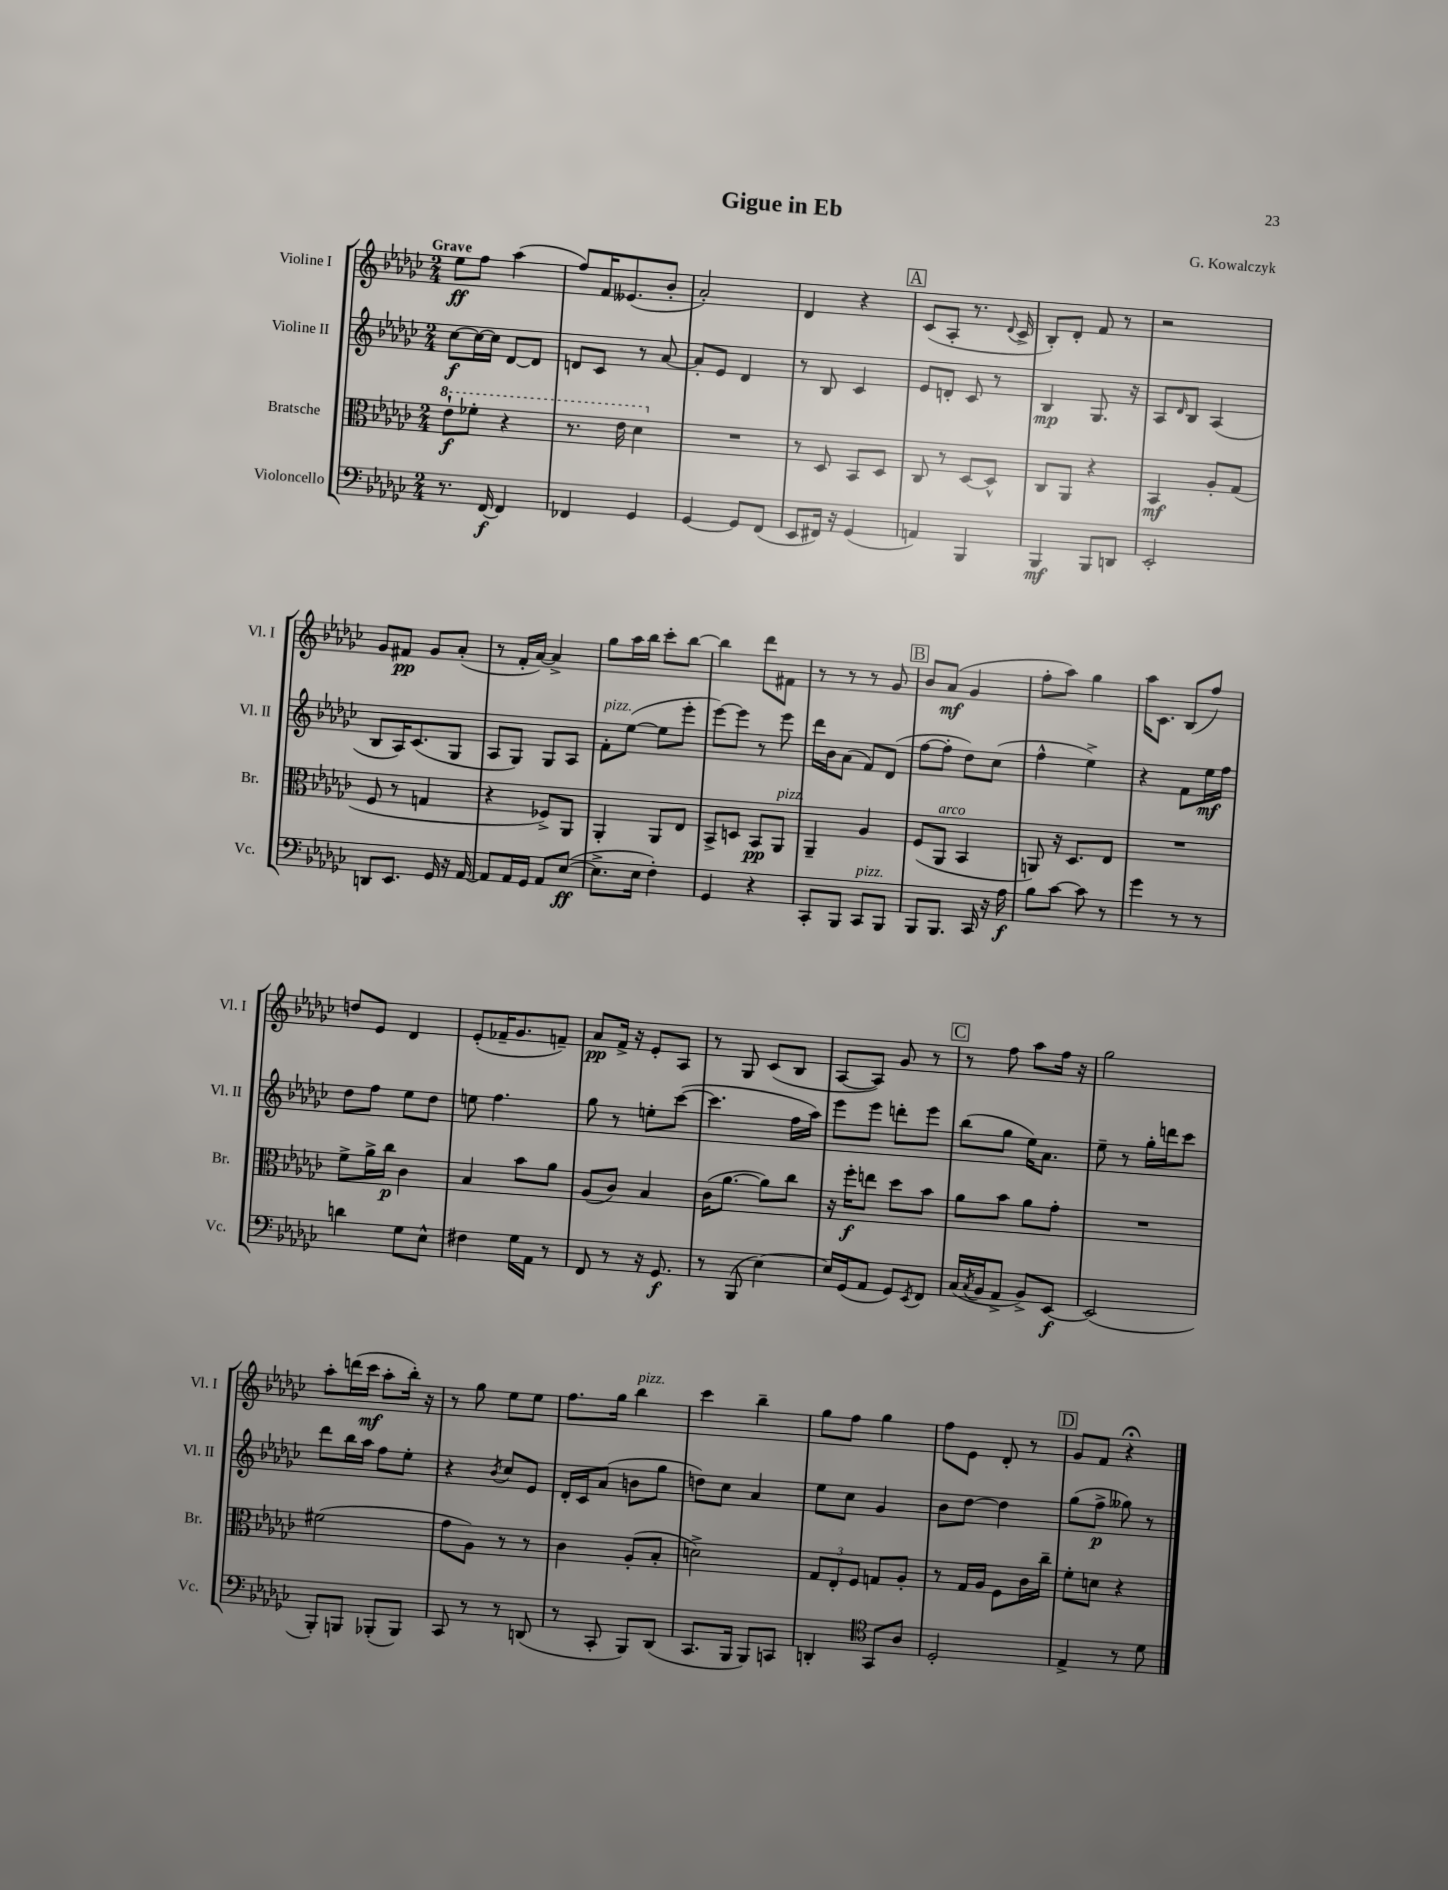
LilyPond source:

\header { title = "Gigue in Eb" composer = "G. Kowalczyk" }
<<
\new StaffGroup <<
\new Staff = "s0" \with { instrumentName = "Violine I" shortInstrumentName = "Vl. I" } {
    \clef treble \key ges \major \numericTimeSignature \time 2/4 \tempo "Grave"
    ees''8\ff f''8 aes''4( |
    f''8) f'16 eeses'8.( bes'8-. |
    aes'2-.) |
    des'4 r4 |
    \mark \markup { \box "A" } ces'8( aes8-. r8. \appoggiatura { des'8 } ces'16-> |
    bes8-.) des'8-. f'8 r8 |
    r2 |
    ges'8 fis'8\pp ges'8 aes'8-.( |
    r8 f'16-. aes'16~) aes'4-> |
    ges''8 aes''16 bes''16 ces'''8-. bes''8~ |
    bes''4 des'''8 fis'8 |
    r8 r8 r8 ges'8 |
    \mark \markup { \box "B" } bes'8 aes'8\mf( ges'4 |
    f''8-. aes''8) ges''4 |
    aes''16 ces'8. bes8( f''8) |
    d''8 ees'8 des'4 |
    ees'8-.( fes'16-- ges'8. f'8--) |
    aes'8\pp f'16-> r16 ees'8-. aes8 |
    r8 ges8 ces'8( bes8 |
    aes8~ aes8) ges'8 r8 |
    \mark \markup { \box "C" } r8 f''8 aes''8 f''16 r16 |
    ges''2 |
    aes''8-. d'''16( ces'''16\mf aes''8-. bes''16-.) r16 |
    r8 ges''8 ees''8 ees''8 |
    f''8. ges''16 bes''4^\markup { \italic "pizz." } |
    ces'''4 bes''4-- |
    ges''8 f''8 ges''4 |
    f''8 ees'8 des'8-. r8 |
    \mark \markup { \box "D" } ges'8 f'8 r4\fermata \bar "|." |
}
\new Staff = "s1" \with { instrumentName = "Violine II" shortInstrumentName = "Vl. II" } {
    \clef treble \key ges \major \numericTimeSignature \time 2/4
    ces''8~\f ces''16~ ces''16 des'8~ des'8 |
    d'8 ces'8 r8 aes'8~ |
    aes'8-. ees'8 des'4 |
    r8 bes8 ces'4 |
    \mark \markup { \box "A" } ees'8 d'8-. ces'8 r8 |
    bes4\mp ges8. r16 |
    aes8 \grace { des'16 } bes8 aes4( |
    bes8 aes16) ces'8.( ges8 |
    aes8 ges8) ges8 aes8 |
    f'8-.^\markup { \italic "pizz." } ees''8~( ees''8 ees'''8-. |
    ees'''8~) ees'''8 r8 ees'''8 |
    des'''16 bes'16 aes'8( f'8) des'8( |
    \mark \markup { \box "B" } f''8~ f''8-. des''8) ces''8( |
    f''4-^ ees''4->) |
    r4 f'8 ees''16\mf f''16 |
    des''8 f''8 ees''8 des''8 |
    e''8 f''4. |
    ges''8 r8 e''8-. ces'''8~( |
    ces'''4. f''16 aes''16) |
    ees'''8 ees'''8 d'''8-. ees'''8 |
    \mark \markup { \box "C" } bes''8( ges''8 ees''16) aes'8. |
    ees''8-- r8 ges''16-. d'''16 ces'''8 |
    des'''8 bes''16 aes''16 f''8 ees''8-. |
    r4 \acciaccatura { bes'8 } ces''8 ees'8 |
    des'16-. ces'16 aes'8( b'8 ges''8 |
    d''8) ces''8 aes'4 |
    ees''8 ces''8 ges'4 |
    bes'8 des''8~ des''4 |
    \mark \markup { \box "D" } ges''8( f''8->\p geses''8) r8 \bar "|." |
}
\new Staff = "s2" \with { instrumentName = "Bratsche" shortInstrumentName = "Br." } {
    \clef alto \key ges \major \numericTimeSignature \time 2/4
    \ottava #1 ees''8-!\f fes''8-. r4 |
    r8. ees''16 des''4 \ottava #0 |
    R2 |
    r8 des8 bes,8 des8 |
    \mark \markup { \box "A" } ces8 r8 des8~ des8-^ |
    ces8 aes,8 r4 |
    bes,4\mf aes8-. ges8( |
    f8 r8 g4 |
    r4 fes8->) aes,8 |
    aes,4-. aes,8 ees8 |
    bes,8-> d8 bes,8\pp aes,8^\markup { \italic "pizz." } |
    aes,4-- aes4 |
    \mark \markup { \box "B" } f8( aes,8^\markup { \italic "arco" } bes,4 |
    a,8) r16 des8. ees8 |
    R2 |
    f'8-> aes'16-> ces''16\p ces'4 |
    bes4 bes'8 aes'8 |
    aes8( ces'8) bes4 |
    ces'16( aes'8.~ aes'8) ces''8 |
    r16 f''16-.\f e''8 des''8 bes'8 |
    \mark \markup { \box "C" } aes'8 bes'8 aes'8 ges'8-. |
    R2 |
    fis'2( |
    ges'8 aes8) r8 r8 |
    ces'4 aes8-.( bes8-. |
    d'2->) |
    \tuplet 3/2 { ges8 ees8-. f8 } g8 aes8-. |
    r8 ges16 aes16 f8 ces'16 ces''16-- |
    \mark \markup { \box "D" } f'8-. d'8 r4 \bar "|." |
}
\new Staff = "s3" \with { instrumentName = "Violoncello" shortInstrumentName = "Vc." } {
    \clef bass \key ges \major \numericTimeSignature \time 2/4
    r8. f,16~\f f,4 |
    fes,4 ges,4 |
    ges,4~ ges,8 f,8( |
    ees,8 fis,16) r16 ges,4( |
    \mark \markup { \box "A" } a,4) bes,,4 |
    bes,,4\mf bes,,8 d,8 |
    ees,2-. |
    d,8 ees,8. ges,16 r16 aes,16~ |
    aes,8 aes,16 ges,16 aes,8 ees8~\ff( |
    ees8.-> ees16 f4-.) |
    ges,4 r4 |
    ces,8-. bes,,8 ces,8^\markup { \italic "pizz." } bes,,8 |
    \mark \markup { \box "B" } bes,,8 bes,,8. ces,16 r16 aes16\f |
    bes8 ces'8~ ces'8 r8 |
    ges'4 r8 r8 |
    d'4 ges8 ees8-^ |
    fis4 ges16 aes,16 r8 |
    f,8 r8 r16 ges,8.\f |
    r8 bes,,8( ees4~) |
    ees16 ges,16( aes,8 ges,8) \acciaccatura { ees,8 } f,8 |
    \mark \markup { \box "C" } ces16( \acciaccatura { ces8 } bes,16 aes,8-> bes,8->) ees,8~\f |
    ees,2( |
    bes,,8-.) b,,8 bes,,8-.( bes,,8) |
    ces,8 r8 r8 d,8( |
    r8 ces,8-. bes,,8) des,8( |
    ces,8. bes,,16 bes,,8) c,8 |
    d,4-. \clef tenor ges,8 aes8 |
    des2-. |
    \mark \markup { \box "D" } ees4-> r8 des'8 \bar "|." |
}
>>
>>
\layout { \context { \Score \remove "Bar_number_engraver" } }
